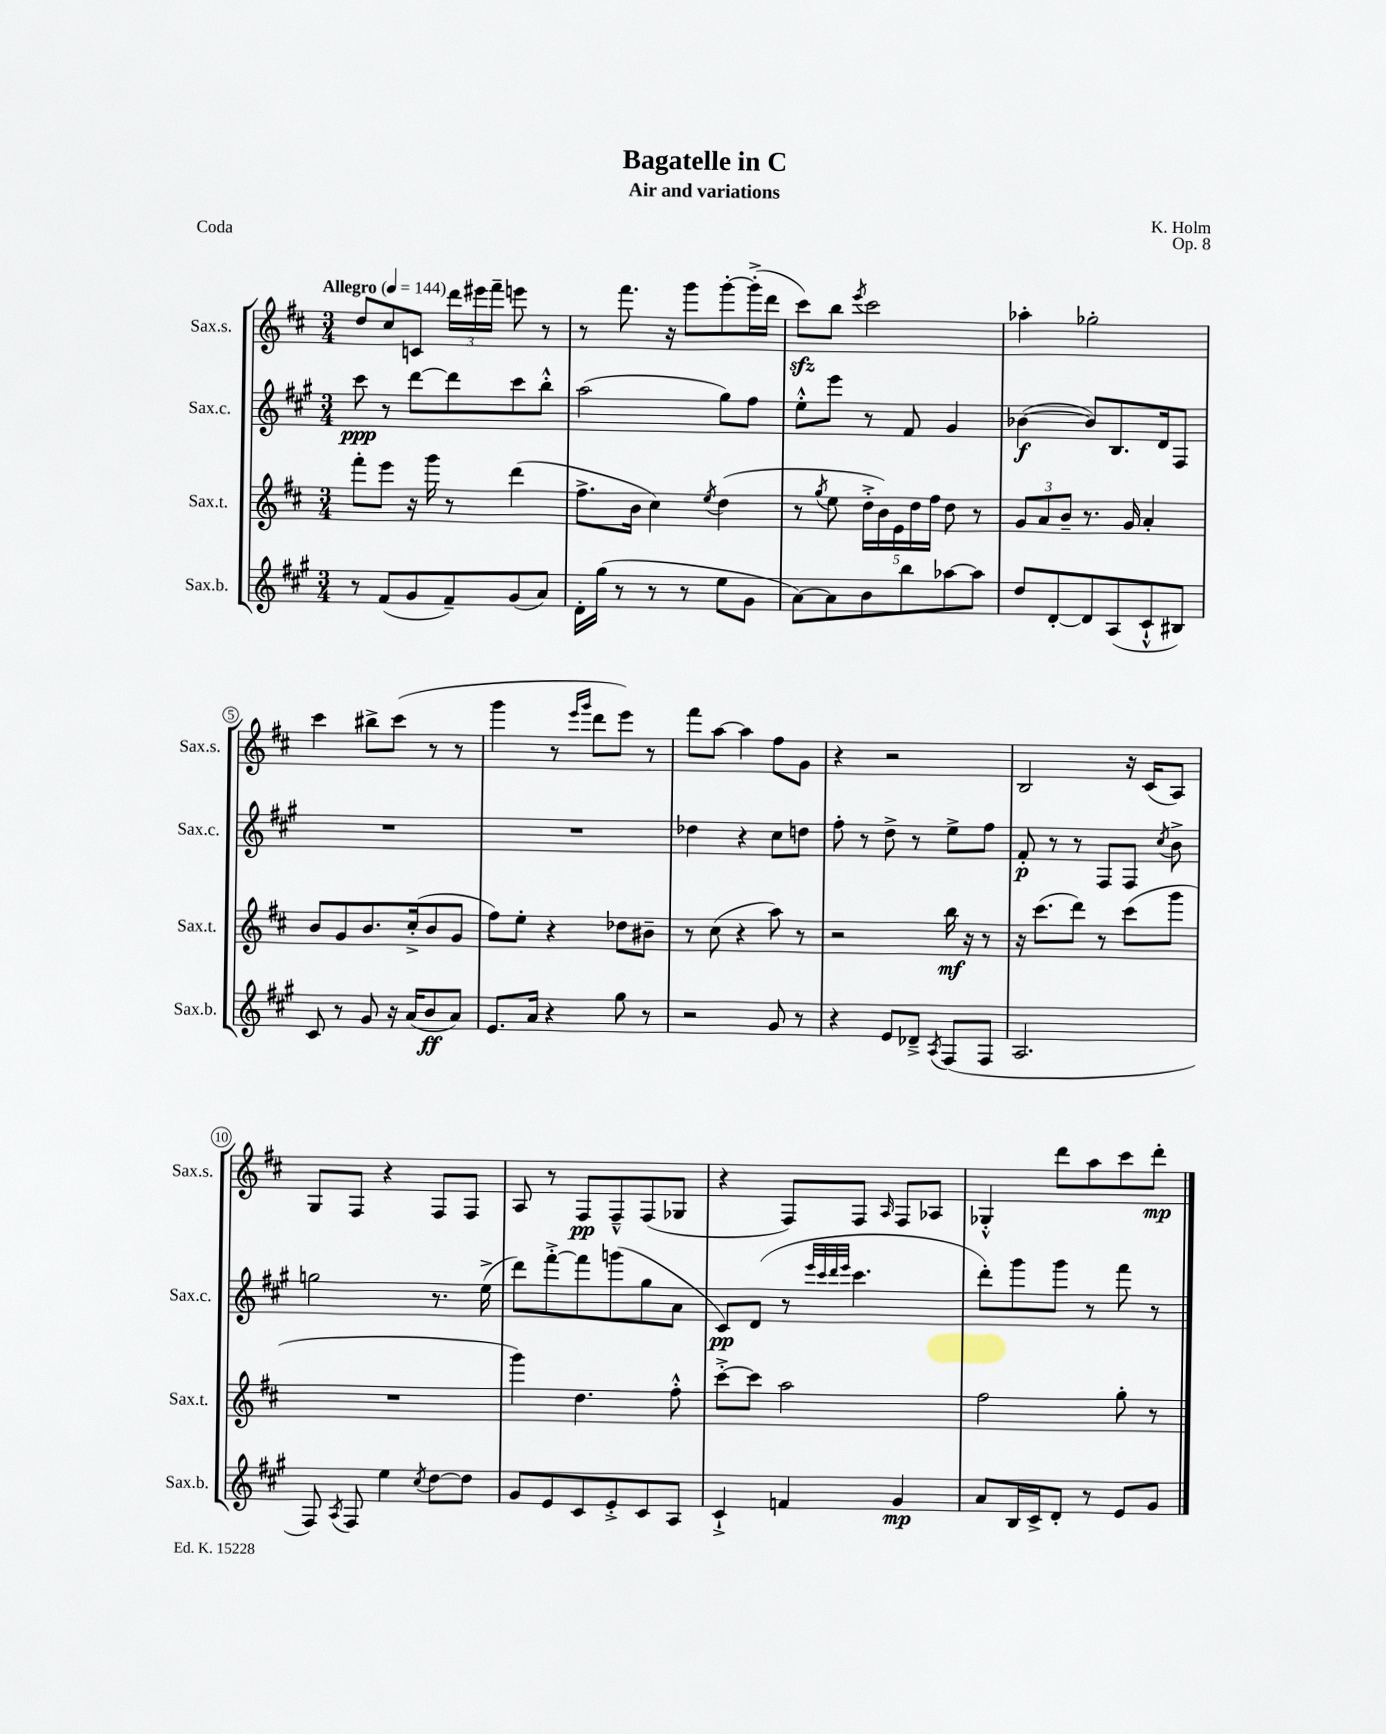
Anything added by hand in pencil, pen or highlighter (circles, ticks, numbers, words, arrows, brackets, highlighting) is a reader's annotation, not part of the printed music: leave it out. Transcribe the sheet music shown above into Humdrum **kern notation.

**kern	**dynam	**kern	**dynam	**kern	**dynam	**kern	**dynam
*part4	*part4	*part3	*part3	*part2	*part2	*part1	*part1
*staff4	*staff4	*staff3	*staff3	*staff2	*staff2	*staff1	*staff1
*I"Sax.b.	*	*I"Sax.t.	*	*I"Sax.c.	*	*I"Sax.s.	*
*I'Sax.b.	*	*I'Sax.t.	*	*I'Sax.c.	*	*I'Sax.s.	*
*clefG2	*	*clefG2	*	*clefG2	*	*clefG2	*
*k[f#c#g#]	*	*k[f#c#]	*	*k[f#c#g#]	*	*k[f#c#]	*
*M3/4	*	*M3/4	*	*M3/4	*	*M3/4	*
*MM144	*	*MM144	*	*MM144	*	*MM144	*
=1	=1	=1	=1	=1	=1	=1	=1
!	!	!	!	!	!	!LO:TX:a:B:t=Allegro	!
8r	.	8fff#'\L	.	8ccc#\	ppp	8dd/L	.
(8f#/L	.	8eee\J	.	8r	.	8cc#/	.
8g#/	.	16r	.	[8ddd\L	.	8cn/J	.
.	.	16ggg\	.	.	.	.	.
8f#~/)	.	8r	.	8ddd\]	.	24ddd\LL	.
.	.	.	.	.	.	24eee#X\	.
.	.	.	.	.	.	24fff#~\JJ	.
(8g#/	.	(4ddd\	.	8ccc#\	.	8eeen\	.
8a/J)	.	.	.	8bb'^^\J	.	8r	.
=2	=2	=2	=2	=2	=2	=2	=2
16d'\LL	.	8.ff#^\L	.	(2aa\	.	8r	.
(16gg#\JJ	.	.	.	.	.	.	.
8r	.	.	.	.	.	8.fff#\	.
.	.	16b\Jk	.	.	.	.	.
8r	.	4cc#\)	.	.	.	.	.
.	.	.	.	.	.	16r	.
8r	.	.	.	.	.	8ggg\L	.
.	.	8qee/	.	.	.	.	.
8ee\L	.	(4dd\	.	8gg#\L)	.	[8ggg'\	.
8g#\J	.	.	.	8ff#\J	.	(16ggg'^\L]	.
.	.	.	.	.	.	16ddd\JJ	.
=3	=3	=3	=3	=3	=3	=3	=3
[8a\L)	.	8r	.	8ee'^^\L	.	8ccc#zz\L)	.
.	.	8qgg/	.	.	.	.	.
8a\]	.	8ee\	.	8eee\J	.	8bb\J	.
.	.	.	.	.	.	8qeee/	.
8b\	.	20dd'^\LL	.	8r	.	2ccc#\	.
.	.	20b\)	.	.	.	.	.
.	.	20e\	.	.	.	.	.
8bb\	.	.	.	8f#/	.	.	.
.	.	20dd\	.	.	.	.	.
.	.	20ff#\JJ	.	.	.	.	.
[8aa-X\	.	8dd\	.	4g#/	.	.	.
8aa-\J]	.	8r	.	.	.	.	.
=4	=4	=4	=4	=4	=4	=4	=4
8dd/L	.	12g/L	.	([4b-X\	f	4aa-X'\	.
.	.	12a/	.	.	.	.	.
[8d'/	.	.	.	.	.	.	.
.	.	12b~/J	.	.	.	.	.
8d/]	.	8.r	.	8b-/L])	.	2gg-X'\	.
(8A/	.	.	.	8.B/	.	.	.
.	.	16g/	.	.	.	.	.
8c#`^^/	.	4a'/	.	.	.	.	.
.	.	.	.	16d/k	.	.	.
8B#X/J)	.	.	.	8F#/J	.	.	.
!!LO:LB:g=z
=5	=5	=5	=5	=5	=5	=5	=5
8c#/	.	8b/L	.	2.r	.	4ccc#\	.
8r	.	8g/	.	.	.	.	.
8g#/	.	8.b/	.	.	.	8bb#X^\L	.
16r	.	.	.	.	.	(8ccc#\J	.
(16a/KL	.	(16cc#'^/k	.	.	.	.	.
8b/	ff	8b/	.	.	.	8r	.
8a/J)	.	8g/J	.	.	.	8r	.
=6	=6	=6	=6	=6	=6	=6	=6
8.e/L	.	8ff#\L)	.	2.r	.	4ggg\	.
.	.	8ee'\J	.	.	.	.	.
16a/Jk	.	.	.	.	.	.	.
4r	.	4r	.	.	.	8r	.
.	.	.	.	.	.	16qqeee/LL	.
.	.	.	.	.	.	16qqggg/JJ	.
.	.	.	.	.	.	8ddd\L	.
8gg#\	.	8dd-X\L	.	.	.	8eee\J)	.
8r	.	8b#X~\J	.	.	.	8r	.
=7	=7	=7	=7	=7	=7	=7	=7
2r	.	8r	.	4dd-X\	.	8fff#\L	.
.	.	(8cc#\	.	.	.	[8aa\J	.
.	.	4r	.	4r	.	4aa\]	.
8g#/	.	8aa\)	.	8cc#\L	.	8ff#\L	.
8r	.	8r	.	8ddn\J	.	8g\J	.
=8	=8	=8	=8	=8	=8	=8	=8
4r	.	2r	.	8ff#'\	.	4r	.
.	.	.	.	8r	.	.	.
8e/L	.	.	.	8dd^\	.	2r	.
8d-X~^/J	.	.	.	8r	.	.	.
8qA/	.	.	.	.	.	.	.
(8F#/L	.	16bb\	mf	8ee^\L	.	.	.
.	.	16r	.	.	.	.	.
8F#/J	.	8r	.	8ff#\J	.	.	.
=9	=9	=9	=9	=9	=9	=9	=9
2.A/	.	16r	.	8f#'/	p	2B/	.
.	.	(8.ccc#\L	.	.	.	.	.
.	.	.	.	8r	.	.	.
.	.	8ddd\J)	.	8r	.	.	.
.	.	8r	.	8F#/L	.	.	.
.	.	(8ccc#\L	.	8F#/J	.	16r	.
.	.	.	.	.	.	(16c#/KL	.
.	.	.	.	8qcc#/	.	.	.
.	.	8ggg\J	.	8b^\	.	8A/J)	.
!!LO:LB:g=z
=10	=10	=10	=10	=10	=10	=10	=10
8F#/)	.	2.r	.	2ggn\	.	8G/L	.
8qA/	.	.	.	.	.	.	.
8F#/	.	.	.	.	.	8F#/J	.
4ee\	.	.	.	.	.	4r	.
8qcc#/	.	.	.	.	.	.	.
[8dd\L	.	.	.	8.r	.	8F#/L	.
8dd\J]	.	.	.	.	.	8F#/J	.
.	.	.	.	(16ee^\	.	.	.
=11	=11	=11	=11	=11	=11	=11	=11
8g#/L	.	4ggg\)	.	8ddd\L)	.	8A/	.
8e/	.	.	.	[8fff#'^\	.	8r	.
8c#/	.	4.dd\	.	8fff#\]	.	8F#/L	pp
8e'^/	.	.	.	(8gggn\	.	8F#~^^/	.
8c#/	.	.	.	8gg#\	.	(8F#/	.
8A/J	.	8ff#'^^\	.	8a\J	.	8G-X/J	.
=12	=12	=12	=12	=12	=12	=12	=12
4c#`^/	.	[8ccc#'^\L	.	8c#/L)	pp	4r	.
.	.	8ccc#\J]	.	(8d/J	.	.	.
4fn/	.	2aa\	.	8r	.	8F#/L)	.
.	.	.	.	32qqeee/LLL	.	.	.
.	.	.	.	32qqccc#/	.	.	.
.	.	.	.	32qqddd/	.	.	.
.	.	.	.	32qqeee/JJJ	.	.	.
.	.	.	.	4.ccc#\	.	8F#/J	.
.	.	.	.	.	.	16qqA/	.
4g#/	mp	.	.	.	.	8F#/L	.
.	.	.	.	.	.	8A-X/J	.
=13	=13	=13	=13	=13	=13	=13	=13
8a/L	.	2ff#\	.	8ddd'\L)	.	4G-X'^^/	.
16B/L	.	.	.	8ggg#\	.	.	.
16c#^/J	.	.	.	.	.	.	.
8d'/J	.	.	.	8ggg#\J	.	8ddd\L	.
8r	.	.	.	8r	.	8aa\	.
8e/L	.	8gg'\	.	8fff#\	.	8ccc#\	.
8g#/J	.	8r	.	8r	.	8ddd'\J	mp
==	==	==	==	==	==	==	==
*-	*-	*-	*-	*-	*-	*-	*-
